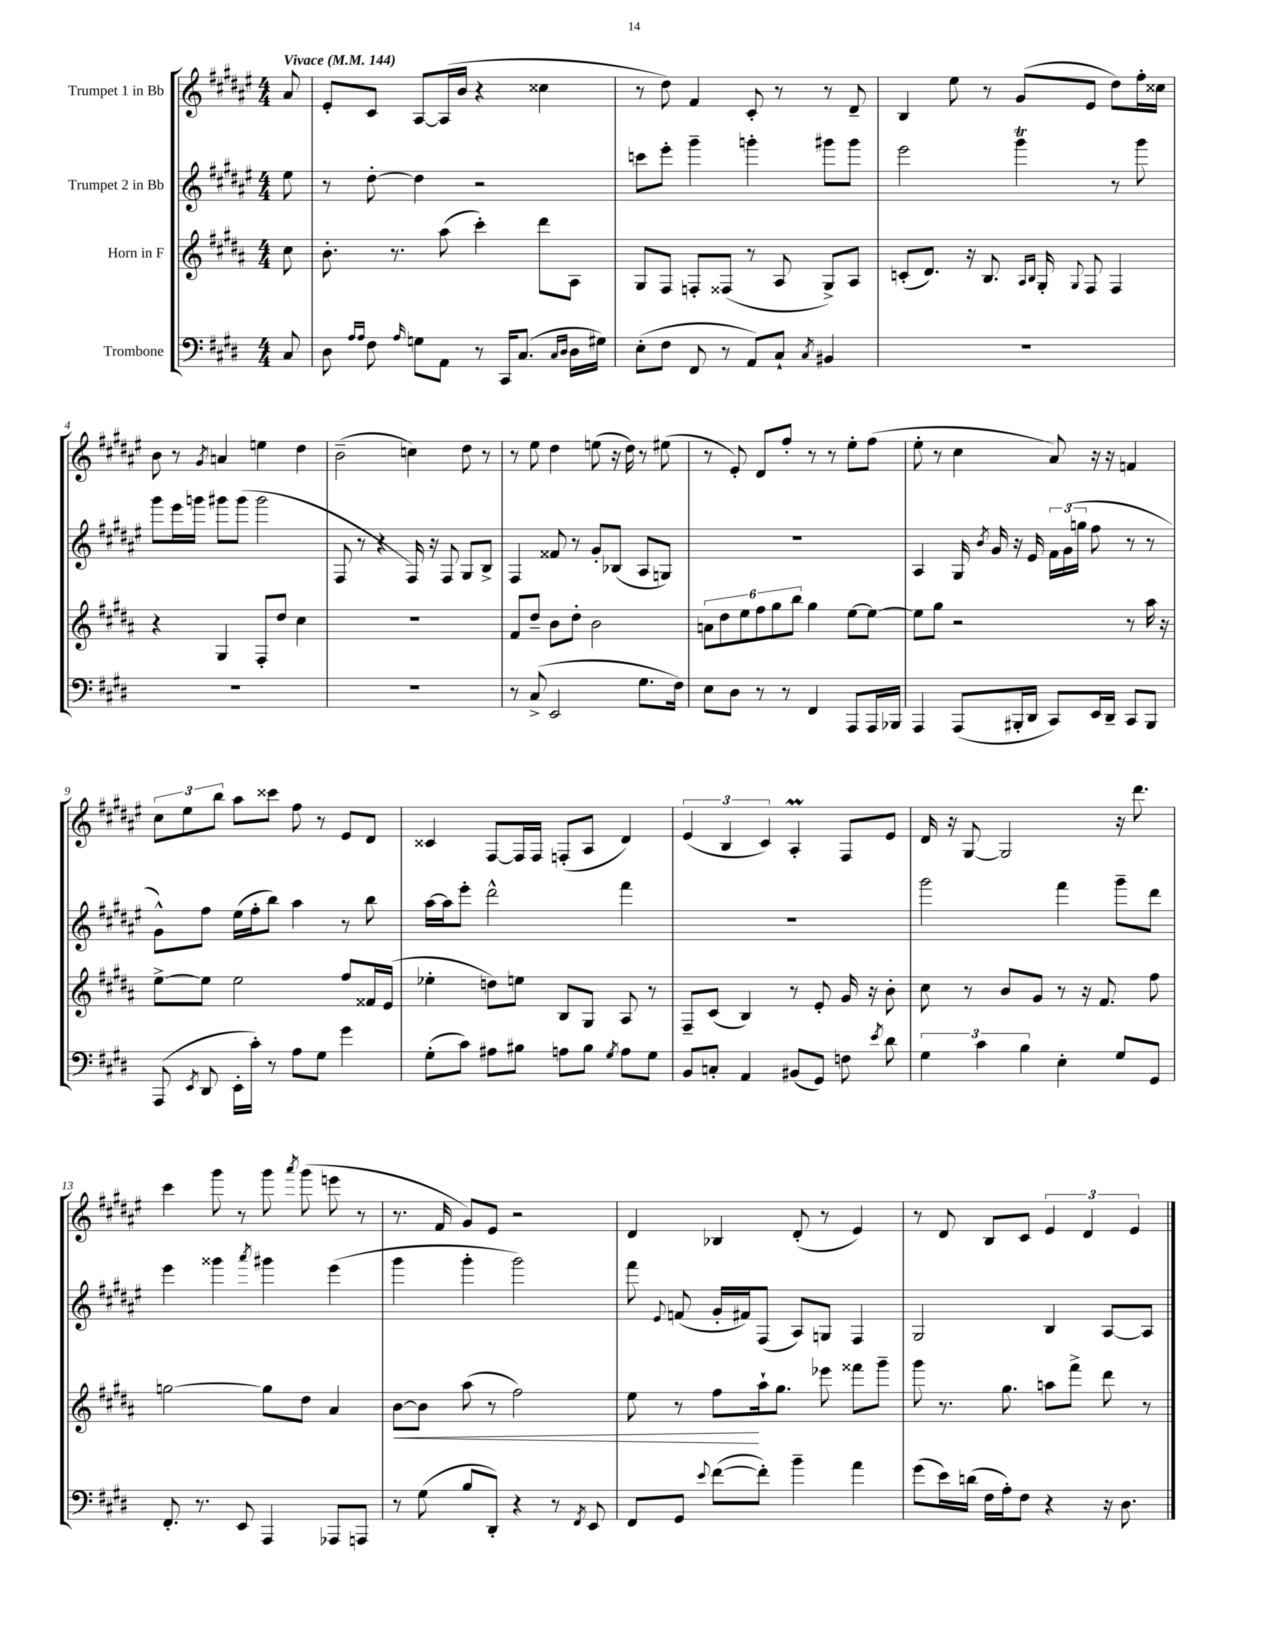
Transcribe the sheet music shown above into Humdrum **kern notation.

**kern	**kern	**kern	**kern
*staff4	*staff3	*staff2	*staff1
*clefF4	*clefG2	*clefG2	*clefG2
*k[f#c#g#d#]	*k[f#c#g#d#a#]	*k[f#c#g#d#a#e#]	*k[f#c#g#d#a#e#]
*M4/4	*M4/4	*M4/4	*M4/4
*MM144	*MM144	*MM144	*MM144
8C#	8cc#	8ee#	8a#
=	=	=	=
8D#	8.b'	8r	8e#'
16qqA	.	.	.
16qqA	.	.	.
8F#	.	[8dd#'	8c#
.	8.r	.	.
16qqA	.	.	.
8G	.	4dd#]	[8A#
8AA	(8aa#	.	(16A#]
.	.	.	16b
8r	4ccc#')	2r	4r
16CC#	.	.	.
(8.C#	.	.	.
.	8ddd#	.	4cc##
16qqC#	.	.	.
16qqD#	.	.	.
16D#	8A#	.	.
16G#)	.	.	.
=	=	=	=
(8E'	8G#	8ccc	8r
8F#	8F#	8eee#'	8dd#)
8FF#	8F'	4ggg#~	4f#
8r	(8F##	.	.
8AA)	8r	4ggg'	8c#'
8C#`	8A#	.	8r
8qC#	.	.	.
4BB#	8G#^)	8ggg#	8r
.	8A#	8ggg#	8d#~
=	=	=	=
1r	(8c'	2eee#	4B
.	8.d#)	.	.
.	.	.	8ee#
.	16r	.	.
.	8.B	.	8r
.	.	4ggg#	(8g#
.	16qqA#	.	.
.	16qqB	.	.
.	16G#'	.	.
.	8qqG#	.	.
.	8F#	.	8e#
.	4F#	8r	8dd#)
.	.	8ggg#	16ff#'
.	.	.	16cc##
=	=	=	=
1r	4r	8ggg#	8b
.	.	16eee#	8r
.	.	16ggg	.
.	.	.	8qg#
.	4G#	8ggg#	4a
.	.	(8ggg#	.
.	8F#'	2ggg#	4ee
.	8dd#	.	.
.	4cc#	.	4dd#
=	=	=	=
1r	1r	8F#	(2b~
.	.	8r	.
.	.	4r	.
.	.	16F#)	4cc)
.	.	16r	.
.	.	8F#	.
.	.	8G#	8dd#
.	.	8B^	8r
=	=	=	=
8r	8f#	4F#	8r
(8C#^	8dd#~	.	8ee#
2EE	8b	8f##	4dd#
.	8dd#'	8r	.
.	2b	8g#'	(8ee
.	.	(8B-	16r
.	.	.	16dd#)
8.G#	.	8A#	8r
.	.	8G)	(8ee#
16F#)	.	.	.
=	=	=	=
8E	12a	1r	8r
.	12dd#	.	.
8D#	.	.	8e#')
.	12ee	.	.
8r	12ff#	.	8d#
.	12gg#	.	.
8r	.	.	8ff#'
.	12bb	.	.
4FF#	4gg#	.	8r
.	.	.	8r
8AAA	[8ee	.	8ee#'
16AAA	8ee_	.	(8ff#
16BBB-	.	.	.
=	=	=	=
4AAA	8ee]	4A#	8ee#'
.	8gg#	.	8r
(8AAA	2r	16G#	4cc#
.	.	8qb	.
.	.	16g#	.
16BBB#'	.	16r	.
16DD#	.	16e#	.
8CC#)	.	24f#	8a#)
.	.	(24g#	.
.	.	24gg	.
16EE	.	8ff#	16r
16DD#~	.	.	16r
8CC#	8r	8r	4f
8BBB#	16aa#	8r	.
.	16r	.	.
=	=	=	=
(8AAA	[8ee^	8g#^^)	12cc#
.	.	.	12ee#
8qEE	.	.	.
8DD#	8ee]	8ff#	.
.	.	.	12bb
16EE'	2ee	(16ee#	8aa#
16c#')	.	16ff#'	.
8r	.	8bb)	8ccc##
8A	.	4aa#	8ff#
8G#	.	.	8r
4g#	8ff#	8r	8e#
.	16f##	8bb	8d#
.	(16e	.	.
=	=	=	=
(8G#'	4ee-'	[16aa#	4c##
.	.	16aa#]	.
8c#)	.	8eee#'	.
8A#	8dd)	2ddd#^^	[8F#
8B#	8ee	.	16F#]
.	.	.	16F#
8A	8B	.	(8F'
8B#	8G#	.	8A#
8qG#	.	.	.
8A	8A#	4fff#	4d#)
8G#	8r	.	.
=	=	=	=
8BB	8F#~	1r	(6e#
8C'	(8c#	.	.
.	.	.	6B
4AA	4B)	.	.
.	.	.	6c#)
(8BB#	8r	.	4A#'
8GG#)	8e'	.	.
8F	16g#	.	8F#
.	16r	.	.
8qe	.	.	.
8d#	8b'	.	8e#
=	=	=	=
6G#	8cc#	2ggg#	16d#
.	.	.	16r
.	8r	.	[8G#
6c#	.	.	.
.	8b	.	2G#]
6B	.	.	.
.	8g#	.	.
4E'	8r	4fff#	.
.	16r	.	.
.	8.f#	.	.
8G#	.	8ggg#~	16r
.	.	.	8.ddd#
8GG#	8ff#	8ddd#	.
=	=	=	=
8.FF#'	[2gg	4eee#	4ccc#
8.r	.	.	.
.	.	4ggg##	8ggg#
8EE	.	.	8r
.	.	8qaaa#	.
4AAA	8gg]	4ggg#	8ggg#
.	.	.	8qaaa#
.	8dd#	.	(8ggg#
8AAA-	4a#	(4eee#	8eee
8AAA	.	.	8r
=	=	=	=
8r	[8b	4ggg#	8.r
(8G#	8b]	.	.
.	.	.	16f#
8B	(8aa#	4ggg#'	8g#)
8DD#')	8r	.	8e#
4r	2ff#)	2ggg#)	2r
8r	.	.	.
8qFF#	.	.	.
8EE	.	.	.
=	=	=	=
8FF#	8ee	8fff#	4d#
.	.	8qqe#	.
8GG#	8r	(8f	.
8qqe	.	.	.
([8f#	8ff#	16g#'	4B-
.	.	16f#)	.
8f#'])	16aa#`	(8F#	.
.	8.gg#	.	.
4b~	.	8A#)	(8d#'
.	8eee-	8G	8r
4a	8fff##	4F#	4e#)
.	8ggg#~	.	.
=	=	=	=
(8g#	8ggg#	2G#	8r
16e)	8.r	.	8d#
(16d	.	.	.
16F#	.	.	8B
16A')	8.gg#	.	.
8F#	.	.	8c#
4r	8aa	4B	6e#
.	8fff#^	.	.
.	.	.	6d#
16r	8ddd#	[8A#	.
8.D#	.	.	.
.	.	.	6e#
.	8r	8A#]	.
==	==	==	==
*-	*-	*-	*-
